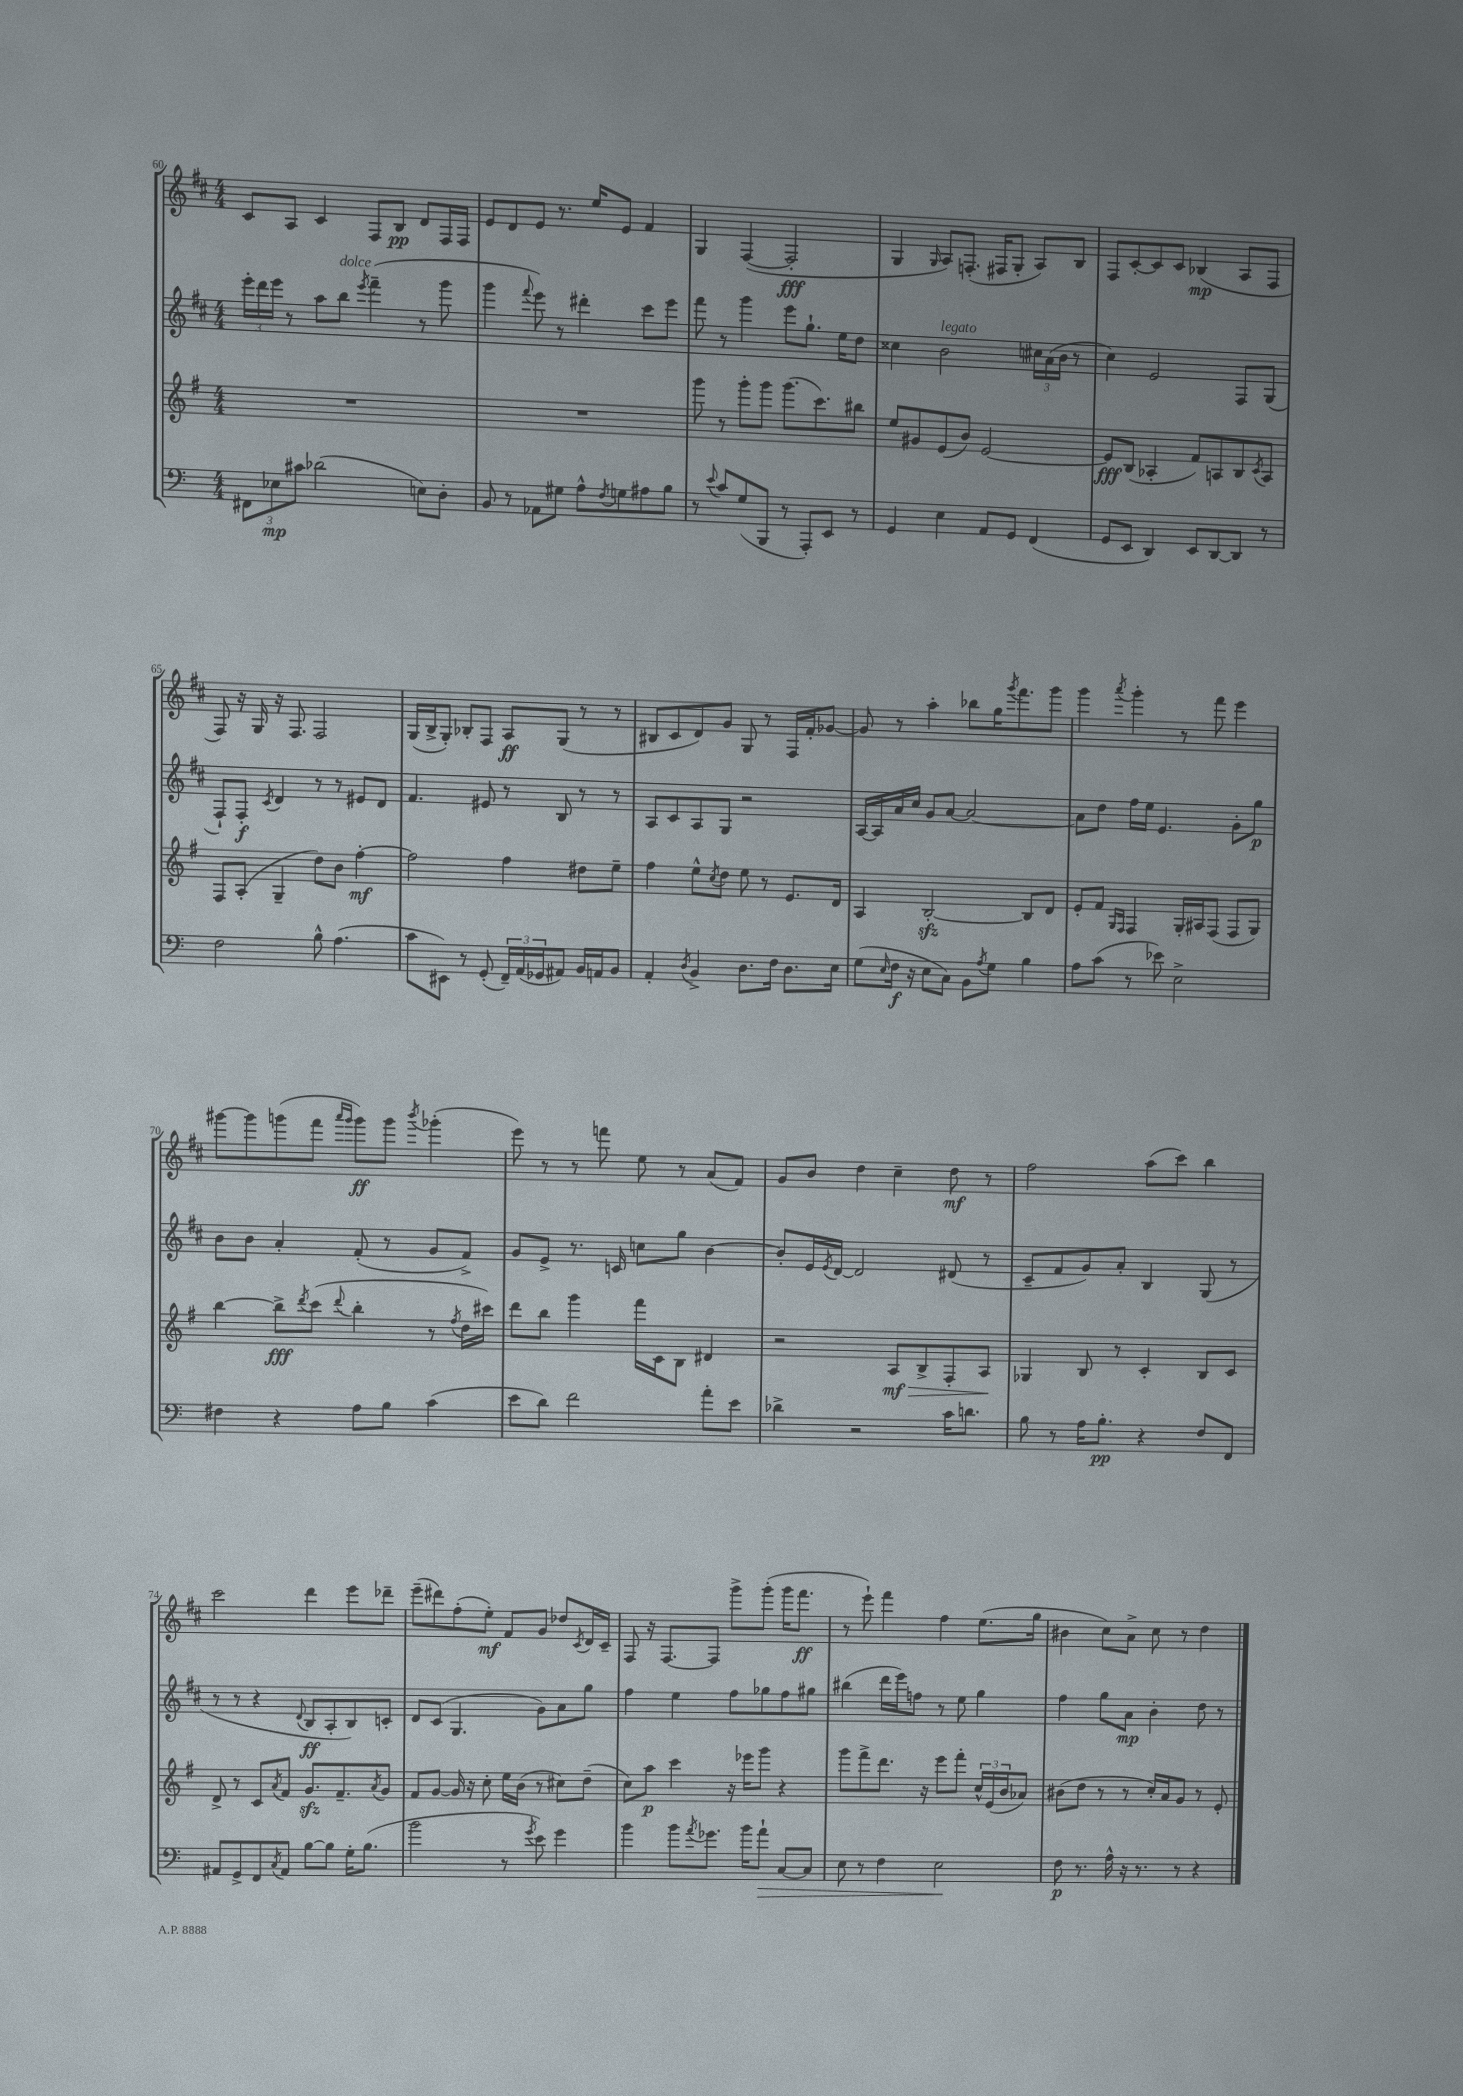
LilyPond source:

<<
\new StaffGroup <<
\new Staff = "s0" {
    \clef treble \key d \major \numericTimeSignature \time 4/4
    cis'8 a8 cis'4 fis8 b8\pp d'8 fis16 fis16 |
    e'8 d'8 e'8 r8. e''16 e'8 fis'4 |
    g4 fis4~( fis2-.\fff |
    g4 \grace { g16 } a8) f8.-.( fis16 g8-. a8) b8 |
    fis8 cis'8~-. cis'8 cis'8 bes4\mp( a8 fis8 |
    fis8) r16 g16 r16 fis8. fis2 |
    g16( b16-> g8-.) bes8-. fis8 a8\ff g8( r8 r8 |
    bis8 cis'8 d'8) g'8 g8 r8 fis16 fis'16-. ges'8~ |
    ges'8 r8 a''4-. bes''8 g''16 \acciaccatura { g'''8 } fis'''8. g'''8 |
    g'''4 \acciaccatura { a'''8 } g'''4-. r8 fis'''8 e'''4 |
    gis'''8~ gis'''8 g'''8( fis'''8 \grace { a'''16 g'''16 } g'''8\ff) g'''8 \acciaccatura { b'''8 } ges'''4-.( |
    e'''8) r8 r8 f'''8 e''8 r8 a'8( fis'8) |
    g'8 b'8 d''4 cis''4-- d''8\mf r8 |
    fis''2 a''8( cis'''8) b''4 |
    cis'''2 d'''4 e'''8 des'''8-- |
    e'''8--( dis'''8) fis''8-.( e''8-.\mf) fis'8 g'8 des''8 \acciaccatura { cis'8 } d'16 cis'16-- |
    fis8 r16 fis8.~ fis8 g'''8-> g'''8-.( g'''16 fis'''8.\ff |
    r8 e'''8-!) fis'''4 fis''4 e''8.( g''16 |
    bis'4 cis''8) a'8-> cis''8 r8 d''4 \bar "|." |
}
\new Staff = "s1" {
    \clef treble \key d \major \numericTimeSignature \time 4/4
    \tuplet 3/2 { e'''16-. d'''16 e'''16 } r8 a''8 b''8^\markup { \italic "dolce" } \acciaccatura { e'''8 } fis'''4--( r8 g'''8 |
    g'''4 \appoggiatura { fis'''8 } e'''8) r8 dis'''4-. cis'''8 e'''8 |
    fis'''8 r8 g'''4 e'''8 g''8.-! e''16 d''8 |
    cisis''4 b'2^\markup { \italic "legato" } \tuplet 3/2 { cis''16 a'16( b'16 } r8 |
    cis''4) e'2 fis8 g8( |
    fis8-!) fis8-.\f \acciaccatura { cis'8 } d'4 r8 r8 eis'8 d'8 |
    fis'4. eis'8 r8 b8 r8 r8 |
    a8 cis'8 a8 g8 r2 |
    a16~ a16 a'16 cis''16 g'8 a'8~ a'2~ |
    a'8 d''8 fis''16 e''16 e'4. g'8-. g''8\p |
    b'8 b'8 a'4-. fis'8-.( r8 g'8 fis'8->) |
    g'8 e'8-> r8. c'16 c''8 g''8 b'4~ |
    b'8-. e'16 \acciaccatura { e'8 } d'16~ d'2 dis'8( r8 |
    cis'8-- fis'8 g'8) a'8-. b4 g8( r8 |
    r8 r8 r4 \appoggiatura { d'8 } b8\ff a8-. b8) c'8-. |
    d'8 cis'8( g4. g'8) a'8 g''8 |
    fis''4 e''4 fis''8 ges''8 fis''8 gis''8 |
    bis''4( d'''16 e'''16) f''8 r8 e''8 g''4 |
    fis''4 g''8 a'8\mp b'4-. d''8 r8 \bar "|." |
}
\new Staff = "s2" {
    \clef treble \key g \major \numericTimeSignature \time 4/4
    R1 |
    R1 |
    g'''8 r8 g'''8-. g'''8 g'''8.( c'''8.) bis''8 |
    e''8 gis'8 e'8( b'8) e'2~ |
    e'8\fff b8( aes4-. fis'8) a8 b8 \acciaccatura { c'8 } a8 |
    fis8 a8-.( g4-- d''8) b'8 fis''4~-.\mf |
    fis''2 fis''4 dis''8 e''8-- |
    fis''4 e''8-^ \acciaccatura { c''8 } d''8 e''8 r8 e'8. d'16 |
    a4 b2~-.\sfz b8 d'8 |
    e'8-. fis'8 \grace { g16 fis16 } fis4 g16-. ais16 fis8( fis8 g8) |
    b''4~ b''8->\fff \acciaccatura { d'''8 } c'''8( \appoggiatura { d'''8 } b''4-. r8 \acciaccatura { fis''8 } d''16 cis'''16) |
    d'''8 b''8 g'''4 fis'''16 c'16 b8 dis'4 |
    r2 a8\mf\> b8-> fis8-. a8\! |
    ges4 b8 r8 c'4-. b8 c'8 |
    d'8-> r8 c'8 \acciaccatura { a'8 } fis'8 g'8.\sfz fis'8.-- \acciaccatura { a'8 } g'8 |
    fis'8 g'8~ g'16 r16 c''8-. e''16 b'16( r8 cis''8) d''8--( |
    c''8) a''8\p c'''4 r16 ees'''16 g'''8 r4 |
    g'''8 fis'''8-> d'''8. r16 e'''8 fis'''8-. \tuplet 3/2 { c''16-^ e'16( b'16 } aes'8) |
    bis'8( d''8 r8 r8 c''16-.) a'16 g'8 r8 e'8-. \bar "|." |
}
\new Staff = "s3" {
    \clef bass \key c \major \numericTimeSignature \time 4/4
    \tuplet 3/2 { fis,8 ees8\mp cis'8 } des'2( e8) d8-. |
    b,8 r8 aes,8 gis8 a8-^ \acciaccatura { f8 } g8 ais8 b8 |
    r8 \appoggiatura { e'8 } c'8 g8( b,,8 r8 a,,8-.) e,8 r8 |
    g,4 e4 a,8 g,8 f,4( |
    g,8 e,8 d,4) e,8 d,8~ d,8 r8 |
    f2 b8-^ a4.( |
    c'8 eis,8) r8 g,8-.( \tuplet 3/2 { f,16--) a,16( ges,16 } ais,8) b,16 a,16 b,8 |
    a,4-. \acciaccatura { d8 } b,4-> d8. f16 d8. e16 |
    g8( \grace { e16 } f16\f r16 e8 c8) b,8 \acciaccatura { a8 } g8 b4 |
    a8 c'8( r8 ees'8) e2-> |
    fis4 r4 a8 b8 c'4( |
    e'8 d'8) f'2 a'8-. e'8 |
    des'4-> r2 c'16 d'8. |
    b8 r8 a16 b8.-.\pp r4 f8 f,8 |
    ais,8 g,8-> f,8 \acciaccatura { c8 } ais,8 b8~ b8 g16-. b8.( |
    b'2 r8 \acciaccatura { g'8 } e'8) g'4 |
    b'4 b'8 \acciaccatura { a'8 } ges'8. b'16 a'8-!\> c8~ c8 |
    e8 r8 f4 e2\! |
    f8\p r8. a16-^ r16 r8. r8 r4 \bar "|." |
}
>>
>>
\layout { \context { \Score currentBarNumber = #60 } }
